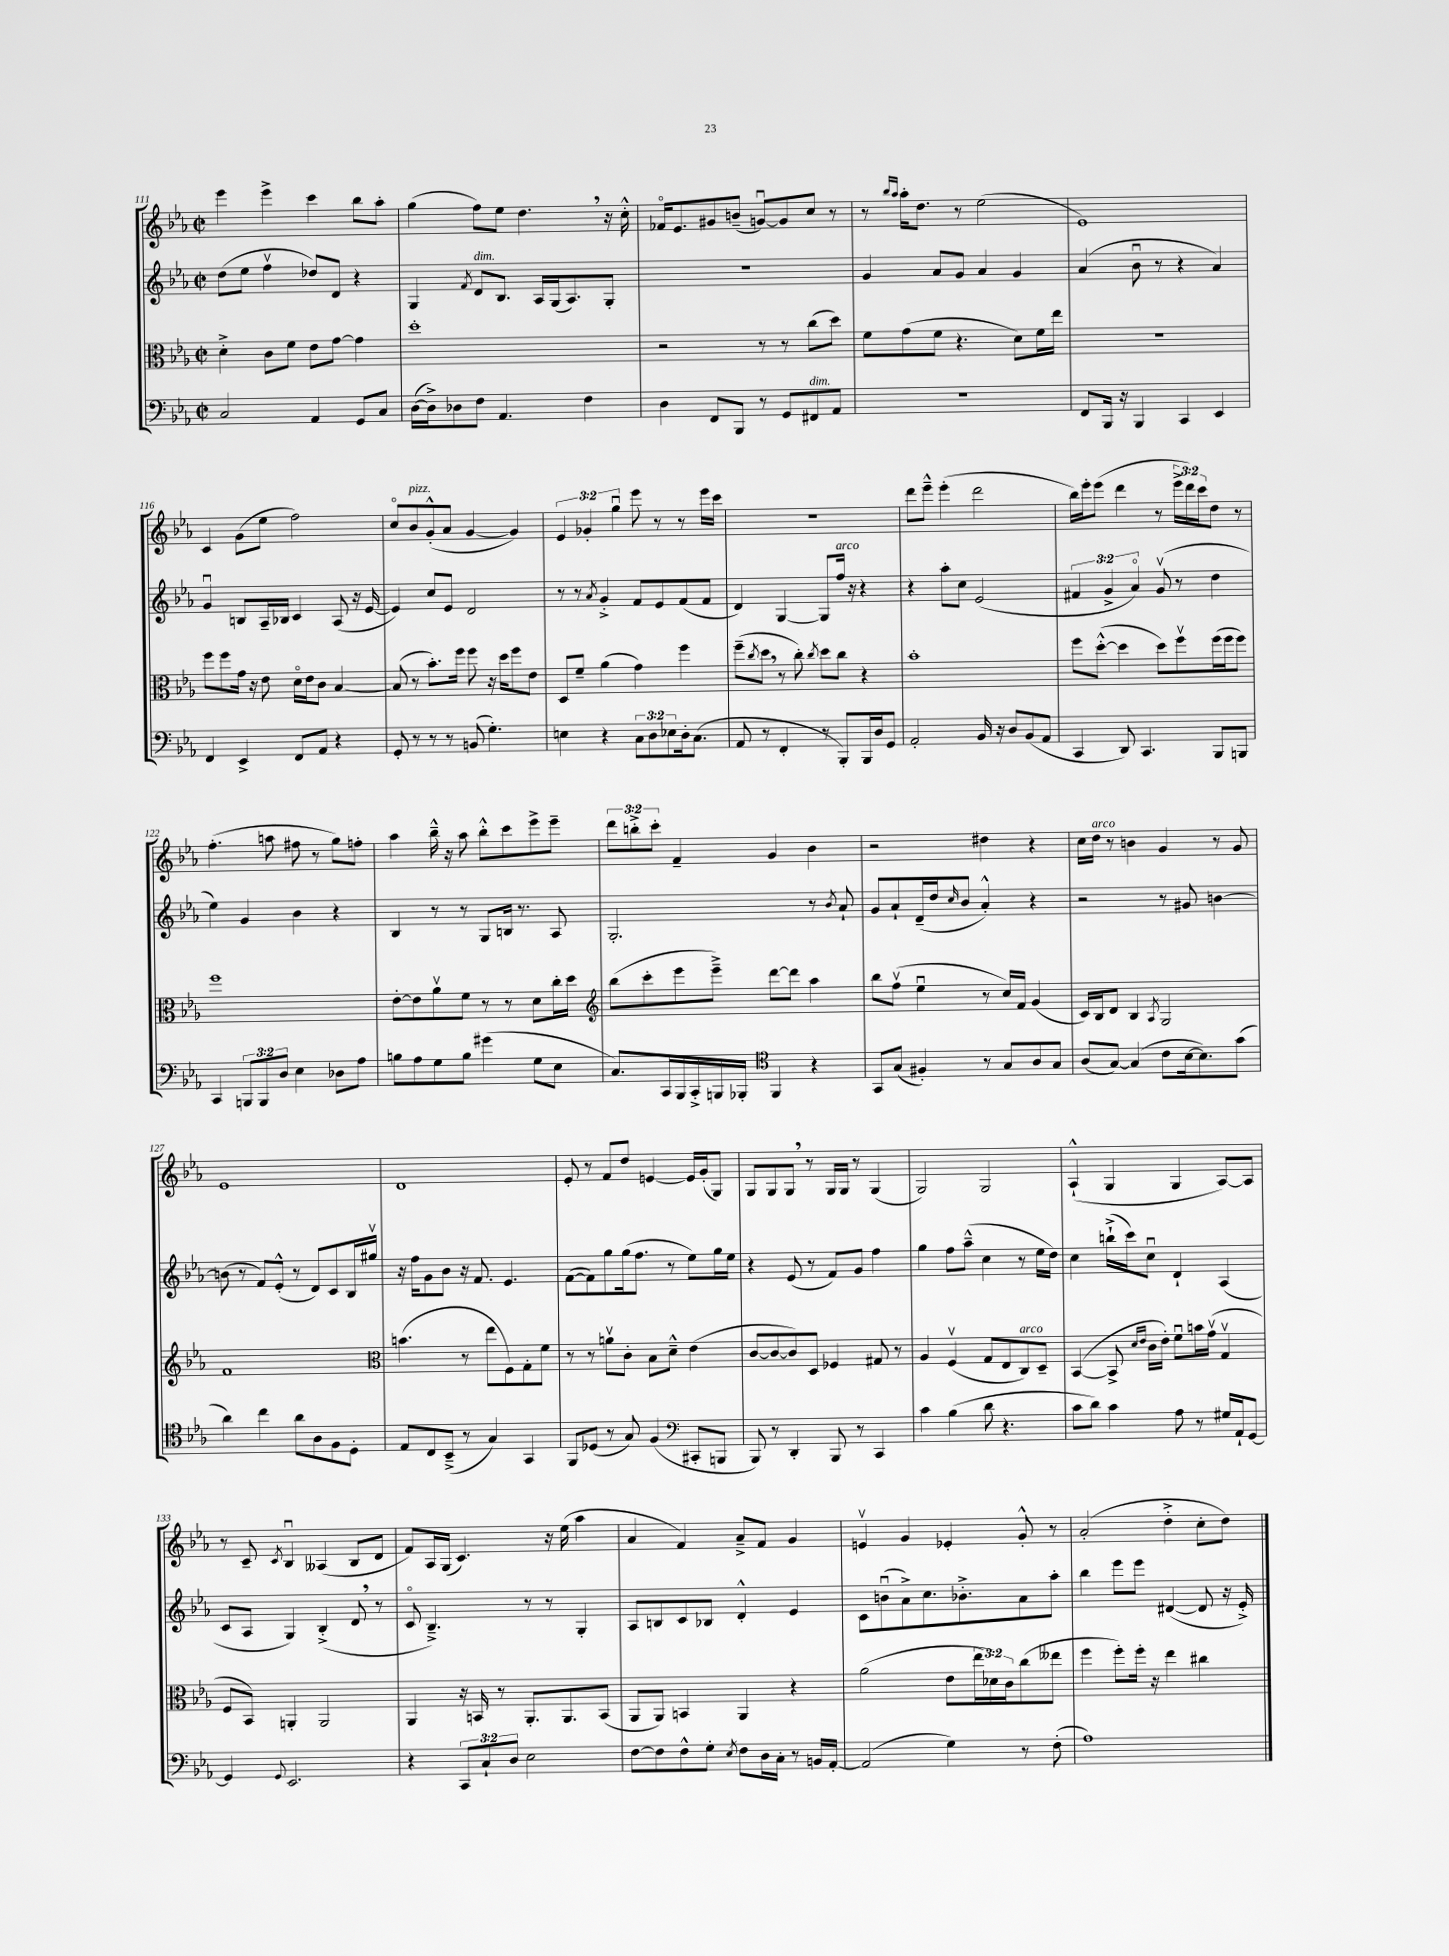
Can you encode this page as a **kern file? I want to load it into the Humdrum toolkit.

**kern	**kern	**kern	**kern
*part4	*part3	*part2	*part1
*staff4	*staff3	*staff2	*staff1
*clefF4	*clefC3	*clefG2	*clefG2
*k[b-e-a-]	*k[b-e-a-]	*k[b-e-a-]	*k[b-e-a-]
*M2/2	*M2/2	*M2/2	*M2/2
*met(c|)	*met(c|)	*met(c|)	*met(c|)
=111	=111	=111	=111
2C/	4d'^\	(8dd\L	4eee-\
.	.	8ee-\J	.
.	8c\L	4ffv\	4eee-^\
.	8f\J	.	.
4AA-/	8e-\L	8dd-X/L)	4ccc\
.	[8g\J	8d/J	.
8GG/L	4g\]	4r	8bb-\L
8C/J	.	.	8aa-'\J
=112	=112	=112	=112
([16D\LL	1dd'	4G/	(4gg\
16D^\J])	.	.	.
8D-X\	.	.	.
.	.	8qf/	.
!	!	!LO:TX:a:i:t=dim.	!
8F\J	.	8d/L	8ff\L)
4.AA-/	.	8.B-/J	8ee-\J
.	.	.	4.dd,\
.	.	16A-/LL	.
.	.	(16G/J	.
.	.	8.A-/)	.
4F\	.	.	.
.	.	8G'/J	16r
.	.	.	16cc'^^\
=113	=113	=113	=113
4D\	2r	1r	16f-X/KL
.	.	.	8.e-/
8FF/L	.	.	8g#X/
8BBB-/J	.	.	(8bn~/J
8r	8r	.	[8gnu/L)
8GG/L	8r	.	8g/]
!LO:TX:a:i:t=dim.	!	!	!
8FF#X/	(8cc\L	.	8cc/J
8AA-/J	8dd\J)	.	8r
=114	=114	=114	=114
1r	8f\L	4g/	8r
.	.	.	16qqbb-/LL
.	.	.	16qqaa-/JJ
.	(8g\	.	16aa-'\KL
.	.	.	8.dd\J
.	8f\J	8a-/L	.
.	4.r	8g/J	8r
.	.	4a-/	(2ee-\
.	8d\L)	4g/	.
.	16f\L	.	.
.	16ee-\JJ	.	.
=115	=115	=115	=115
8FF/L	1r	(4a-/	1e-)
16BBB-/Jk	.	.	.
16r	.	.	.
4BBB-/	.	8b-u\	.
.	.	8r	.
4CC/	.	4r	.
4EE-/	.	4a-/)	.
!!LO:LB:g=z
=116	=116	=116	=116
4FF/	8ff\L	4gu/	4c/
.	8ff\	.	.
4EE-^/	16g\Jk	8Bn/L	(8g\L
.	16r	.	.
.	8e-\	16A-~/L	8ee-\J
.	.	16B-X/JJ	.
8FF/L	16d\LL	4c/	2ff\)
.	16e-\J	.	.
8AA-/J	8c\J	.	.
4r	[4B-/	(8A-/	.
.	.	16r	.
.	.	[16e-/	.
=117	=117	=117	=117
8GG'/	(8B-/]	4e-/])	8cc/L
!	!	!	!LO:TX:a:i:t=pizz.
8r	8r	.	8b-/
8r	8.b-'\L)	8cc/L	(8g'^^/
8r	.	8e-/J	8a-/J
.	16ff\Jk	.	.
(8BBn/	8ff\	2d/	[4g/
4.G'\)	16r	.	.
.	16dd\KL	.	.
.	8ff\	.	4g/])
.	8e-\J	.	.
=118	=118	=118	=118
4En\	8D/L	8r	6e-/
.	8f~/J	8r	.
.	.	.	6g-X'/
.	.	8qa-/	.
4r	(4a-\	4g'^/	.
.	.	.	6ggu\
12C\L	4g\)	8f/L	8eee-\
12D\	.	.	.
.	.	8e-/	8r
12E-X\	.	.	.
16D'\k	4ff\	(8f/	8r
(8.C\J	.	.	.
.	.	8f/J	16eee-\LL
.	.	.	16ccc\JJ
=119	=119	=119	=119
8AA-/	(8ff~\L	4d/)	1r
.	8qcc/	.	.
8r	8dd,\J	.	.
4FF'/	8r	[4G/	.
.	8cc'\)	.	.
.	8qcc/	.	.
8r	8dd\L	8G/L]	.
!	!	!LO:TX:a:i:t=arco	!
8BBB-'/L)	8cc\J	16ff/Jk	.
.	.	16r	.
16BBB-/L	4r	4r	.
16D/J	.	.	.
8GG/J	.	.	.
=120	=120	=120	=120
2AA-'/	1b-'	4r	8ddd\L
.	.	.	8eee-~^^\J
.	.	8aa-'\L	(4eee-'\
.	.	8cc\J	.
16BB-/	.	(2e-/	2ddd\
16r	.	.	.
8D/L	.	.	.
(8BB-/	.	.	.
8AA-/J	.	.	.
=121	=121	=121	=121
4CC/	8ff\L	6f#X/	16bb-\LL)
.	.	.	16eee-'\J
.	([8dd'^^\J	.	(8eee-\J
.	.	6g^/	.
8DD/)	4dd\]	.	4ddd\
.	.	6a-/)	.
4.CC/	.	.	.
.	8dd\L)	(8gv/	8r
.	8ffv\	8r	24eee-^\LL
.	.	.	24ddd\)
.	.	.	24ccc\J
8BBB-/L	(16ff\L	4dd\	8dd\J
.	16ff\J	.	.
8BBBn/J	8ff\J)	.	8r
!!LO:LB:g=z
=122	=122	=122	=122
4CC/	1ff	4ee-\)	(4.ff'\
12BBBn/L	.	4g/	.
12BBB/	.	.	.
.	.	.	8aan\
12D/J	.	.	.
4E-\	.	4b-\	8ff#X\
.	.	.	8r
8D-X\L	.	4r	8gg\L)
8A-\J	.	.	8ffn'\J
=123	=123	=123	=123
8Bn\L	[8e-'\L	4B-/	4aa-\
8A-\	8e-\]	.	.
8G\	8a-v\	8r	16bb-~^^\
.	.	.	16r
8B\J	8f\J	8r	8aa-\
(4g#X\	8r	8G/L	8bb-'^^\L
.	8r	16Bn/Jk	8ccc\
.	.	8.r	.
8G\L	8d\L	.	8eee-^\
8E-\J	16cc'\L	8A-/	8eee-~\J
.	16dd\JJ	.	.
=124	=124	=124	=124
*	*clefG2	*	*
8.C/L)	(8bb-\L	2.G'/	12ddd\L
.	.	.	12bbn'^\
.	8ccc'\	.	.
.	.	.	12ccc'\J
16CC/L	.	.	.
16BBB-/	8eee-\	.	4f~/
16CC'^/	.	.	.
16BBBn/	8eee-~^\J)	.	.
16BBB-X'/JJ	.	.	.
*clefC4	*	*	*
4FF/	[8ddd\L	.	4g/
.	8ddd\J]	.	.
4r	4aa-\	8r	4b-\
.	.	8qb-/	.
.	.	8a-`/	.
=125	=125	=125	=125
8GG/L	8bb-\L	8g/L	2r
(8G/J	(8ffv\J	8a-`/	.
4F#X'/)	4ee-u\	(16d~/L	.
.	.	16dd/J	.
.	.	16qqcc/	.
.	.	8b-/J	.
8r	8r	4a-'^^/)	4dd#X\
8G/L	16cc/LL)	.	.
.	16f/JJ	.	.
8A-/	(4g/	4r	4r
8G/J	.	.	.
=126	=126	=126	=126
(8A-/L	16c/LL)	2r	16cc\LL
!	!	!	!LO:TX:a:i:t=arco
.	16B-/J	.	16dd\JJ
[8G/J)	8d/J	.	8r
(4G/]	4B-/	.	4bn\
.	8qA-/	.	.
8c\L	2G/	8r	4g/
[16B-\k	.	8g#X/	.
8.B-\])	.	.	.
.	.	[4bn\	8r
(8g\J	.	.	8g/
!!LO:LB:g=z
=127	=127	=127	=127
4a-\)	1f	(8bn\]	1e-
.	.	8r	.
4cc\	.	8f/L)	.
.	.	(8e-'^^/J	.
8a-\L	.	8r	.
8A-\	.	8d/L)	.
8F\	.	8c/	.
8D'\J	.	16B-/L	.
.	.	16gg#Xv/JJ	.
=128	=128	=128	=128
*	*clefC3	*	*
8E-/L	(4.bn\	16r	1d
.	.	16ff\KL	.
8C/	.	8g\	.
(8BB-~^/J	.	8b-\J	.
8r	8r	16r	.
.	.	8.f/	.
4G/)	8ee-\L	.	.
.	8F\)	4.e-/	.
4GG/	8G'\	.	.
.	8f\J	.	.
=129	=129	=129	=129
8FF/L	8r	([8f\L	8e-'/
(8D-X/J	8r	8f\])	8r
8r	8anv\L	8gg\	8f/L
8G/)	8c'\J	(16gg\k	8dd/J
.	.	8.ff\J	.
(4F/	8B-\L	.	[4en/
.	8d~^^\J	8r	.
*clefF4	*	*	*
8CC#X'/L	(4e-\	8ee-\L)	16e/LL]
.	.	.	(16g'/J
8BBBn/J	.	16gg\L	8G/J)
.	.	16ee-\JJ	.
=130	=130	=130	=130
8BBB-/)	[8c/L	4r	8G/L
8r	8c/_	.	8G/
4DD'/	8c/])	(8e-/	8G,/J
.	8D/J	8r	8r
8BBB-/	4F-X/	8f/L)	16G/LL
.	.	.	16G/JJ
8r	.	8g/J	8r
4CC/	8G#X/	4ff\	(4G/
.	8r	.	.
=131	=131	=131	=131
4c\	4A-/	4gg\	2G/)
(4B-\	(4Fv/	8ff\L	.
.	.	(8aa-~^^\J	.
8d\	8G/L	4cc\	2G/
4.r	8E-/	.	.
!	!LO:TX:a:i:t=arco	!	!
.	8C/)	8r	.
.	8D~/J	16ee-\LL	.
.	.	16dd\JJ)	.
=132	=132	=132	=132
8c\L	([4BB-/	4cc\	(4A-`^^/
8d\J)	.	.	.
4c\	8BB-^/]	(16bbn`^\LL	4G/
.	.	16ccc\J)	.
.	16qqd/LL	.	.
.	16qqe-/JJ	.	.
.	16c\LL	8ccu\J	.
.	16e-'\JJ)	.	.
8A-\	8fu\L	4d`/	4G/
8r	16bn\L	.	.
.	(16gv\JJ	.	.
16G#X/LL	4Gv/	(4A-/	[8A-/L)
16AA-`/J	.	.	.
[8GG/J	.	.	8A-/J]
!!LO:LB:g=z
=133	=133	=133	=133
4GG/]	8F/L	8c/L	8r
.	8BB-/J)	8A-/J	8c~/
8qqGG/	.	.	8qc/
2.EE-/	4AAn'/	4G/)	4B-u/
.	2AA/	(4B-'^/	(4A--X/
.	.	8d,/	8B-/L
.	.	8r	8d/J
=134	=134	=134	=134
4r	4AA-/	8c/	8f/L)
.	.	4.B-~^/)	16A-/L
.	.	.	(16G/JJ
12CC/L	16r	.	4.c/)
.	16BBn/	.	.
12C`/	.	.	.
.	8r	.	.
12D/J	.	.	.
2E-\	8.AA-'/L	8r	.
.	.	8r	16r
.	8.AA-/	.	(16ee-\
.	.	4G'/	4aa-\
.	(8BB/J	.	.
=135	=135	=135	=135
[8F\L	8AA-/L	8A-/L	4a-/
8F\]	8AA-/J)	8Bn/	.
8F^^\	4BBn/	8c/	4f/)
8G'\J	.	8B-X/J	.
8qE-/	.	.	.
8F\L	4AA-/	4d'^^/	8a-~^/L
16D\L	.	.	8f/J
16C'\JJ	.	.	.
8r	4r	4e-/	4g/
16BBn/LL	.	.	.
[16AA-'/JJ	.	.	.
=136	=136	=136	=136
(2AA-/]	(2a-\	8c\L	4env/
.	.	(8bnu\	.
.	.	8a-^\)	4g/
.	.	8.cc\	.
4G\)	8e-\L	.	4e-X'/
.	.	8.b-X'^\	.
.	24ee-\L	.	.
.	24d-X\)	.	.
.	24c\J	.	.
8r	(8cc\	8a-\	8g'^^/
(8F'\	8ee--X\J	8aa-'\J	8r
=137	=137	=137	=137
1A-)	4ff\	4bb-\	(2a-'/
.	8ff'\L)	8eee-\L	.
.	16ff'\Jk	8eee-\J	.
.	16r	.	.
.	4ee-\	([4d#X/	4dd'^\
.	4cc#X\	8d#/]	8cc'\L
.	.	16r	8dd\J)
.	.	16e-'^/)	.
==	==	==	==
*-	*-	*-	*-
